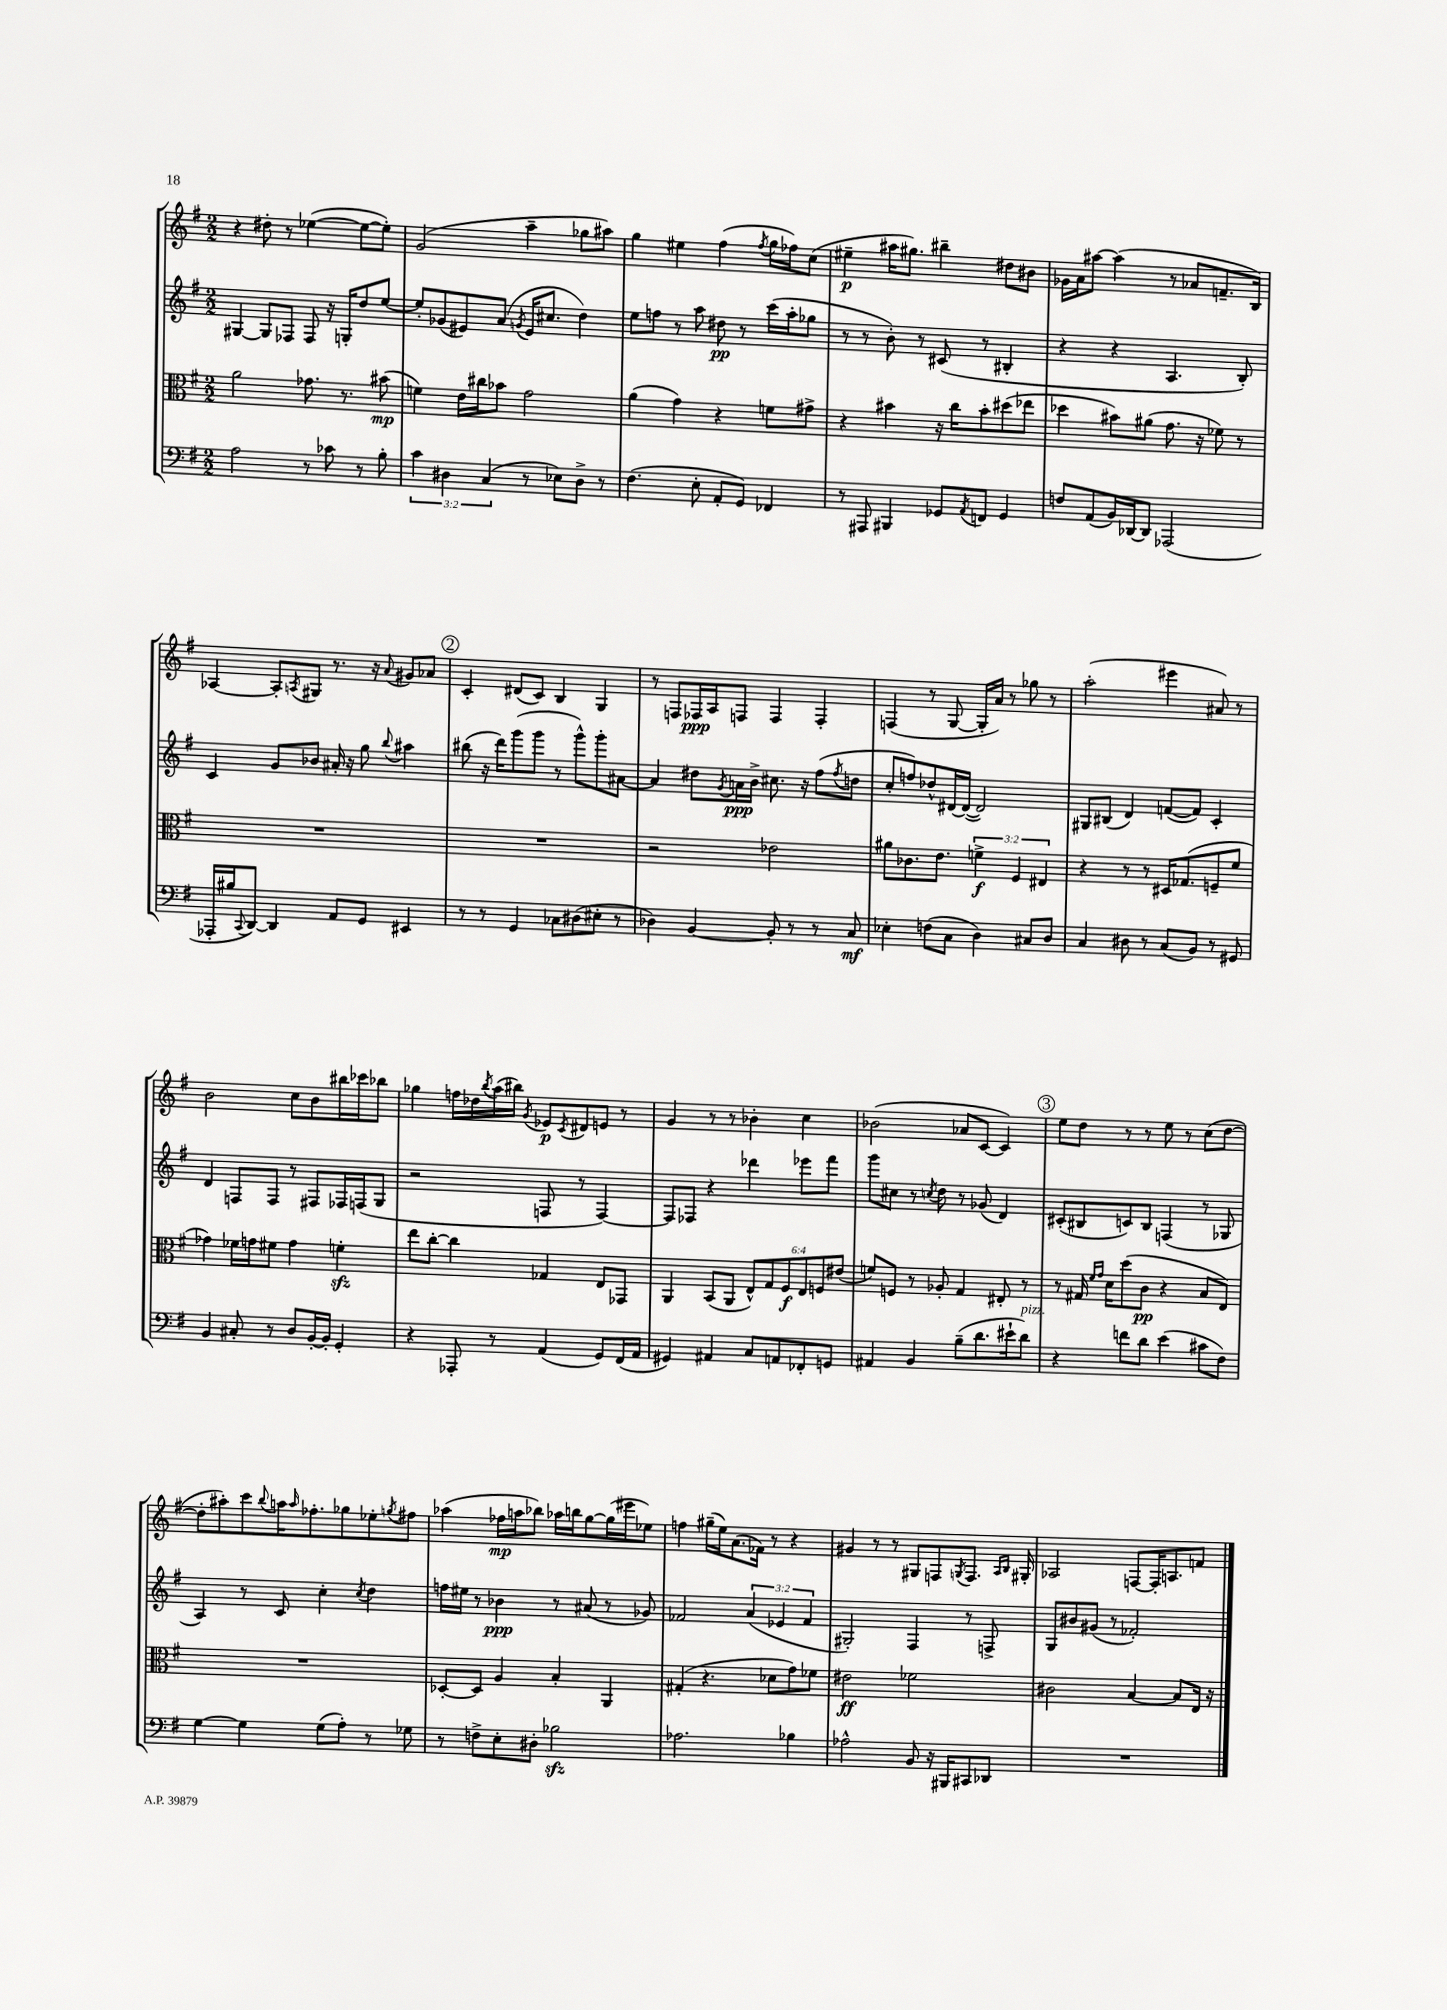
<<
\new StaffGroup <<
\new Staff = "s0" {
    \clef treble \key g \major \numericTimeSignature \time 2/2
    r4 dis''8-. r8 ees''4~( ees''8~ ees''8-.) |
    g'2( a''4-- ges''8 ais''8) |
    g''4 eis''4 fis''4( \acciaccatura { fis''8 } g''16 fes''16) c''8( |
    eis''4--\p ais''16 gis''8.) bis''4-- dis''8 bis'8 |
    ges'16 a'16 ais''8~ ais''4( r8 aes'8 f'8.-- b16) |
    aes4~ aes8-. \acciaccatura { a8 } gis8 r8. r16 \appoggiatura { a'8 } gis'8 aes'8 |
    \mark \markup { \circle "2" } c'4-. dis'8( c'8) b4 g4 |
    r8 f8 fes16\ppp a16 f8 f4 f4-. |
    f4( r8 g8~ g16-. a'16) r8 ges''8 r8 |
    a''2-.( eis'''4 ais'8) r8 |
    b'2 c''8 b'8 bis''16 ces'''16 bes''8 |
    ges''4 f''16 des''16 \acciaccatura { b''8 } a''16( bis''16) \acciaccatura { g'8 } ees'8\p \acciaccatura { c'8 } dis'8 e'8 r8 |
    g'4 r8 r8 bes'4-. c''4 |
    bes'2( aes'8 c'8~ c'4) |
    \mark \markup { \circle "3" } e''8 d''8 r8 r8 e''8 r8 c''8( d''8~ |
    d''8-. ais''8-.) c'''8 \appoggiatura { b''8 } a''16 \grace { a''16 } fes''8.-. ges''8 ees''8-. \acciaccatura { g''8 } fis''8 |
    aes''4( fes''16\mp a''16 bes''8) aes''16 b''16 g''8~ g''16( eis'''16 ees''8) |
    f''4 gis''16--( e''16) a'8.( fes'16) r8 r4 |
    gis'4 r8 r8 gis8 f8 \acciaccatura { g8 } f8. \grace { a16 b16 } gis16-. |
    aes2 f8~ f16-. a8. f'8 \bar "|." |
}
\new Staff = "s1" {
    \clef treble \key g \major \numericTimeSignature \time 2/2 \override Staff.TupletNumber.text = #tuplet-number::calc-fraction-text
    gis4~ gis8 fes8 fes8 r16 g16-. d''8 e''8~ |
    e''8-. ges'8( eis'8) a'8( \acciaccatura { g'8 } eis'16 cis''8. d''4) |
    e''8 f''8 r8 a''8 dis''8\pp r8 c'''16( a''16-. ges''8 |
    r8 r8 b'8-.) r8 cis'8( r8 bis4-. |
    r4 r4 a4. b8-.) |
    c'4 g'8 bes'8 ais'16-. r16 g''8 \appoggiatura { b''8 } ais''4 |
    \mark \markup { \circle "2" } bis''8( r16 d'''16) g'''8( g'''8 r8 g'''8-^) g'''8-. ais'8~ |
    ais'4 dis''8 \acciaccatura { g'8 } a'16\ppp b'16-> cis''8. r16 fis''8( \acciaccatura { fis''8 } d''8 |
    c''8-. f''8) des''8-^ dis'16~ dis'16~( dis'2) |
    gis8 bis8( d'4) f'8~( f'8) c'4-. |
    d'4 f8 f8 r8 fis8 fes16 f16( g8 |
    r2 f8 r8 f4~) |
    f8 fes8 r4 des'''4 ees'''8 fis'''8 |
    g'''8 cis''8 r8 \acciaccatura { c''8 } d''8 r8 ges'8( d'4) |
    \mark \markup { \circle "3" } cis'8-.( bis8 c'8) bis8 f4( r8 ges8 |
    a4) r8 c'8 c''4-. \acciaccatura { c''8 } d''4 |
    f''16 eis''16 r8 bes'4\ppp r8 ais'8( r8 ges'8) |
    fes'2 \tuplet 3/2 { a'4( ees'4 fes'4 } |
    gis2-.) fis4 r8 f8-> |
    g8 bis'8 gis'8( r8 fes'2-.) \bar "|." |
}
\new Staff = "s2" {
    \clef alto \key g \major \numericTimeSignature \time 2/2 \override Staff.TupletNumber.text = #tuplet-number::calc-fraction-text
    a'2 ges'8. r8. bis'8\mp( |
    f'4) e'16 cis''16 bes'8 g'2 |
    a'4( g'4) r4 f'8 gis'8-> |
    r4 bis'4 r16 c''16 bis'8-. dis''8( ees''8 |
    des''4 bis'8) ais'8( g'8. r16 fes'8) r8 |
    R1 |
    \mark \markup { \circle "2" } R1 |
    r2 ees'2 |
    ais'8 ces'8. e'8. \tuplet 3/2 { f'4->\f fis4 eis4 } |
    r4 r8 r8 dis16 ges8.( f8-- fis'8 |
    ges'4) fes'16 g'16 fis'8 g'4 f'4-.\sfz |
    e''8 c''8~-. c''4 ges4 e8 ges,8 |
    a,4 b,8( a,8 \tuplet 6/4 { e8-^) g8 fis8\f e8 f8 eis'8( } |
    f'8) f8 r8 aes8-. g4 eis8-. r8 |
    \mark \markup { \circle "3" } r8 gis16 \grace { fis'16 g'16 } d'16 d''8( c'8\pp r4 b8 e8) |
    R1 |
    des8~-. des8 a4 b4-. a,4 |
    gis4-.( r4. des'8 g'8) fes'8 |
    eis'2\ff fes'2 |
    cis'2 b4~ b8 e16 r16 \bar "|." |
}
\new Staff = "s3" {
    \clef bass \key g \major \numericTimeSignature \time 2/2 \override Staff.TupletNumber.text = #tuplet-number::calc-fraction-text
    a2 r8 ces'8 r8 b8-. |
    \tuplet 3/2 { c'4 dis4 c4( } r8 ees8) dis8-> r8 |
    fis4.( e8-. a,8-. g,8) fes,4 |
    r8 ais,,8 bis,,4 ges,8 \acciaccatura { a,8 } f,8 ges,4 |
    f8 a,8( b,16) des,16~ des,8 aes,,2( |
    aes,,16-. bis16 \appoggiatura { c,8 } d,8~) d,4 a,8 g,8 eis,4 |
    \mark \markup { \circle "2" } r8 r8 g,4 ces8 dis8( eis8-. r8 |
    des4) b,4~ b,8-. r8 r8 c8\mf |
    ees4-. f8( c8 d4) cis8 d8 |
    c4 dis8 r8 c8( b,8) r8 gis,8 |
    b,4 cis8-. r8 d8 b,16~-. b,16-. g,4-. |
    r4 aes,,8-. r8 a,4( g,8) fis,16( a,16 |
    gis,4) ais,4 c8 a,8 fes,8-. g,8 |
    ais,4 b,4 b8--( d'8. eis'16-! d'8^\markup { \italic "pizz." }) |
    \mark \markup { \circle "3" } r4 f'8 d'8 e'4( cis'8 fis8) |
    g4~ g4 g8( a8-.) r8 ges8 |
    r8 f8-> e8-. dis8-. bes2\sfz |
    aes2. bes4 |
    aes2-^ b,8 r16 bis,,16 cis,8 des,8 |
    R1 \bar "|." |
}
>>
>>
\layout { \context { \Score \remove "Bar_number_engraver" } }
